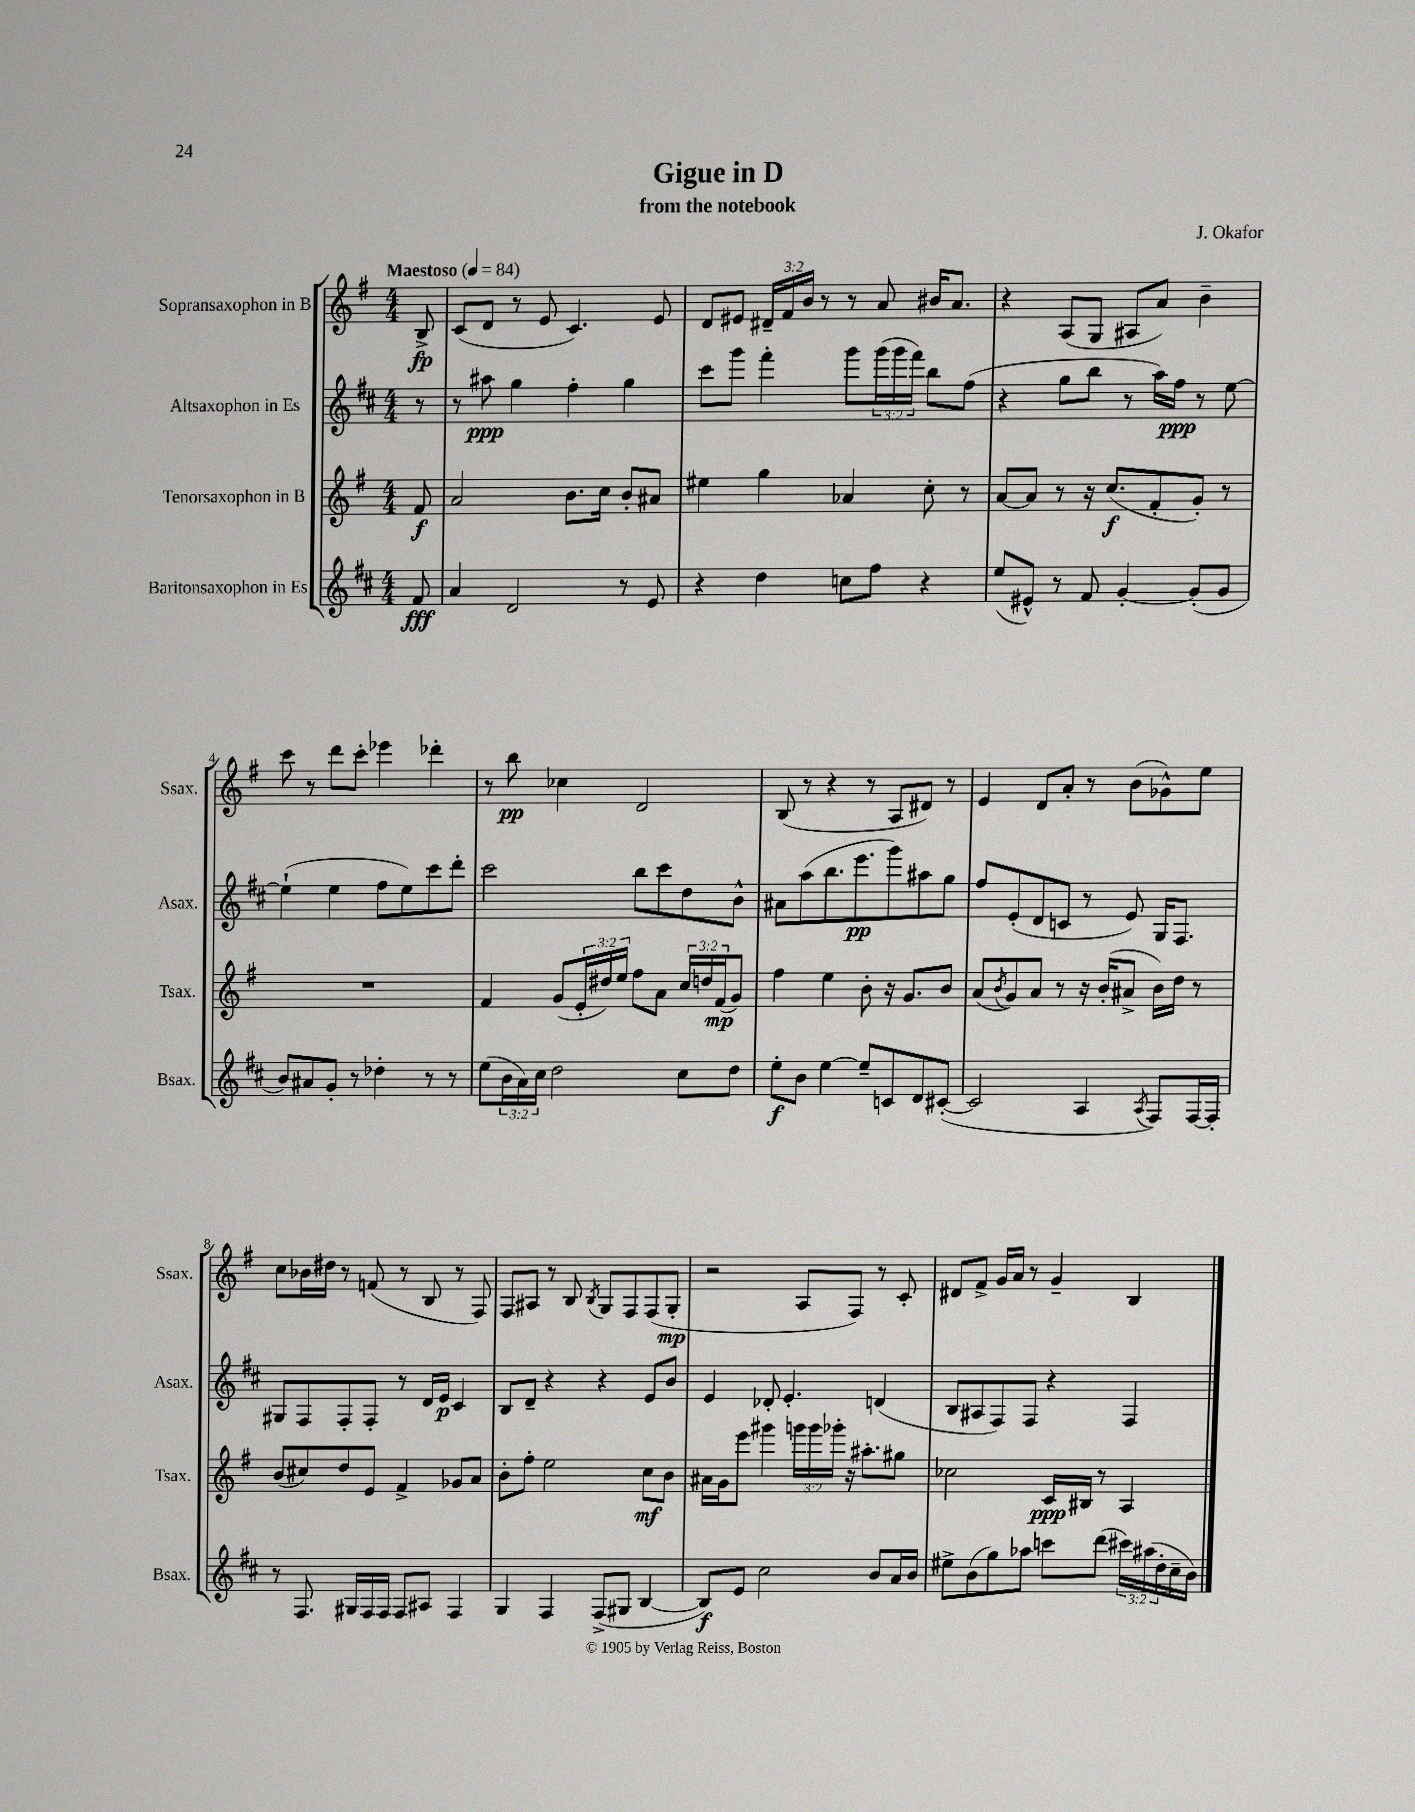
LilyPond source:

\header { title = "Gigue in D" composer = "J. Okafor" subtitle = "from the notebook" }
<<
\new StaffGroup <<
\new Staff = "s0" \with { instrumentName = "Sopransaxophon in B" shortInstrumentName = "Ssax." } {
    \clef treble \key g \major \numericTimeSignature \time 4/4 \override Staff.TupletNumber.text = #tuplet-number::calc-fraction-text \partial 8 \tempo "Maestoso" 4 = 84
    b8->\fp |
    c'8( d'8 r8 e'8 c'4.) e'8 |
    d'8 eis'8 \tuplet 3/2 { dis'16-- fis'16 b'16 } r8 r8 a'8 bis'16 a'8. |
    r4 a8( g8 ais8 a'8) b'4-- |
    c'''8 r8 d'''8 c'''8-. ees'''4 des'''4-. |
    r8 b''8\pp ces''4 d'2 |
    b8( r8 r4 r8 a8 dis'8) r8 |
    e'4 d'8 a'8-. r8 b'8( ges'8-^) e''8 |
    c''8 bes'16 dis''16 r8 f'8( r8 b8 r8 fis8) |
    fis8 ais8 r8 b8 \acciaccatura { b8 } g8 fis8 fis8( g8-.\mp |
    r2 a8 fis8) r8 c'8-. |
    dis'8 fis'8-> g'16 a'16 r8 g'4-- b4 \bar "|." |
}
\new Staff = "s1" \with { instrumentName = "Altsaxophon in Es" shortInstrumentName = "Asax." } {
    \clef treble \key d \major \numericTimeSignature \time 4/4 \override Staff.TupletNumber.text = #tuplet-number::calc-fraction-text \partial 8
    r8 |
    r8 ais''8\ppp g''4 fis''4-. g''4 |
    cis'''8 g'''8 fis'''4-. g'''8 \tuplet 3/2 { g'''16( g'''16 fis'''16) } b''8 fis''8( |
    r4 g''8 b''8 r8 a''16) fis''16\ppp r8 e''8~ |
    e''4-!( e''4 fis''8 e''8) cis'''8 d'''8-. |
    cis'''2 b''8 cis'''8 d''8 b'8-^ |
    ais'8 a''8( b''8. e'''8.\pp g'''8) ais''8 g''8 |
    fis''8 e'8-.( d'8 c'8 r8 e'8) g16 fis8. |
    gis8 fis8 fis8-. fis8-. r8 d'16 e'16\p cis'4 |
    b8 d'8-- r4 r4 e'8 b'8 |
    e'4 des'8-. e'4.-. d'4( |
    b8 ais8 fis8) fis8 r4 fis4 \bar "|." |
}
\new Staff = "s2" \with { instrumentName = "Tenorsaxophon in B" shortInstrumentName = "Tsax." } {
    \clef treble \key g \major \numericTimeSignature \time 4/4 \override Staff.TupletNumber.text = #tuplet-number::calc-fraction-text \partial 8
    fis'8\f |
    a'2 b'8. c''16 b'8-. ais'8 |
    eis''4 g''4 aes'4 c''8-. r8 |
    a'8~ a'8 r8 r16 c''8.\f( fis'8-. g'8-.) r8 |
    R1 |
    fis'4 g'8( \tuplet 3/2 { e'16-. dis''16) e''16 } fis''8 a'8 \tuplet 3/2 { c''16 d''16 fis'16\mp( } g'8) |
    fis''4 e''4 b'8-. r16 g'8. b'8 |
    a'8( \acciaccatura { b'8 } g'8) a'8 r8 r16 b'16-.( ais'8-> b'16) d''16 r8 |
    b'8( cis''8) d''8 e'8 fis'4-> ges'8 a'8 |
    b'8-. fis''8-. e''2 c''8\mf b'8 |
    ais'16 g'16 e'''8 gis'''4 \tuplet 3/2 { g'''16 g'''16 ges'''16-. } r16 ais''8.-. gis''8 |
    ces''2 c'16\ppp bis16 r8 a4 \bar "|." |
}
\new Staff = "s3" \with { instrumentName = "Baritonsaxophon in Es" shortInstrumentName = "Bsax." } {
    \clef treble \key d \major \numericTimeSignature \time 4/4 \override Staff.TupletNumber.text = #tuplet-number::calc-fraction-text \partial 8
    fis'8\fff |
    a'4 d'2 r8 e'8 |
    r4 d''4 c''8 fis''8 r4 |
    e''8( eis'8-^) r8 fis'8 g'4~-. g'8-.( g'8 |
    b'8) ais'8 g'8-. r8 des''4-. r8 r8 |
    e''8( \tuplet 3/2 { b'16 a'16) cis''16 } d''2 cis''8 d''8 |
    e''8-.\f b'8 e''4~ e''8-- c'8 d'8 cis'8~-.( |
    cis'2 a4 \acciaccatura { a8 } fis8) fis16~ fis16-. |
    r8 fis8. gis16 fis16 fis16 fis8 ais8 fis4 |
    g4 fis4 fis8->( gis8 b4~ |
    b8\f) e'8 cis''2 b'8 a'16 b'16 |
    eis''8-> b'8( g''8) aes''8 c'''8 d'''8( \tuplet 3/2 { cis'''16) ais''16( d''16-. } cis''16-- b'16) \bar "|." |
}
>>
>>
